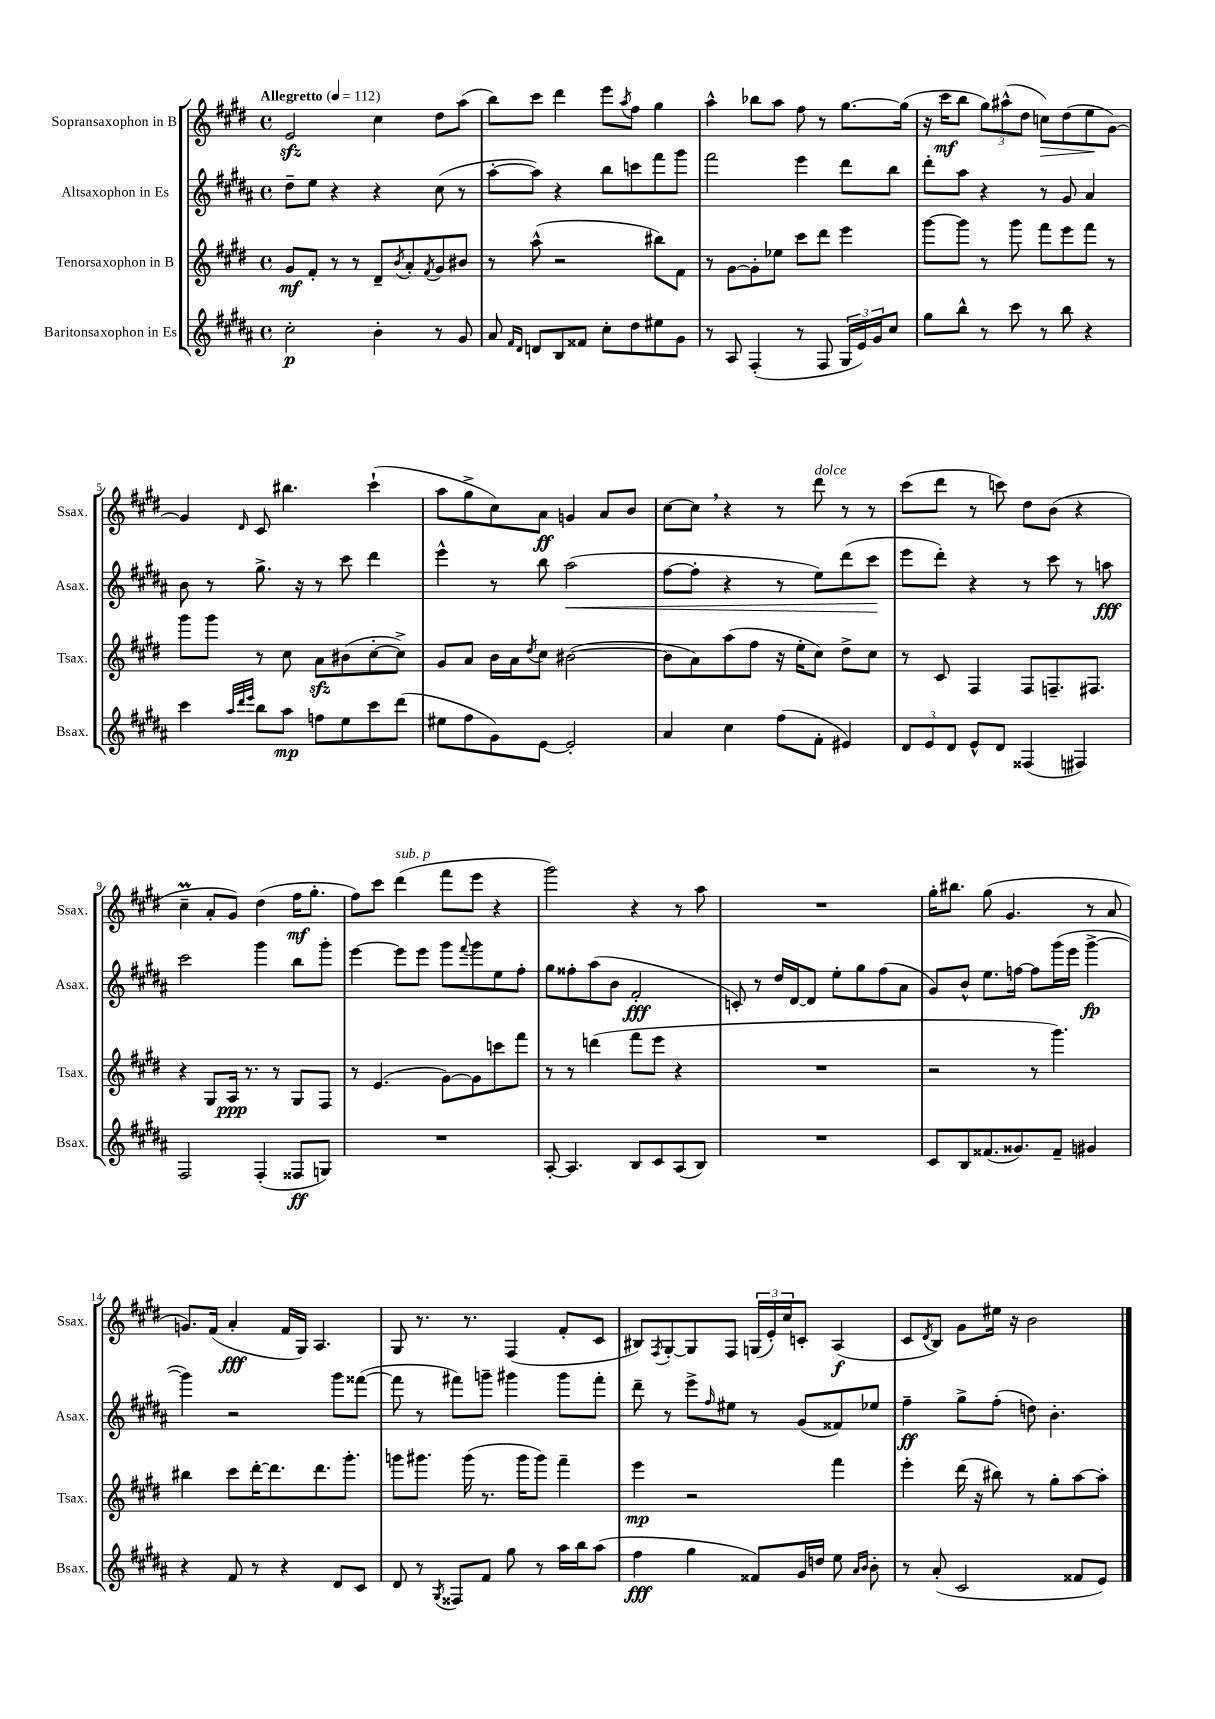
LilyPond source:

<<
\new StaffGroup <<
\new Staff = "s0" \with { instrumentName = "Sopransaxophon in B" shortInstrumentName = "Ssax." } {
    \clef treble \key e \major \defaultTimeSignature \time 4/4 \tempo "Allegretto" 4 = 112
    e'2\sfz cis''4 dis''8 a''8( |
    b''8) cis'''8 dis'''4 e'''8 \acciaccatura { a''8 } fis''8 gis''4 |
    a''4-^ bes''8 a''8 fis''8 r8 gis''8.~ gis''16( |
    r16 cis'''16\mf b''8 \tuplet 3/2 { gis''8) ais''8-^( dis''8 } c''8\>) dis''8( e''8\! gis'8~) |
    gis'4 \grace { dis'16 } cis'8 bis''4. cis'''4-!( |
    a''8 gis''8-> cis''8) a'8\ff g'4 a'8 b'8 |
    cis''8~ cis''8 \breathe r4 r8 dis'''8^\markup { \italic "dolce" } r8 r8 |
    cis'''8( dis'''8 r8 c'''8) dis''8 b'8( r4 |
    cis''4--\prall a'8-. gis'8) dis''4( fis''16\mf gis''8.-. |
    fis''8) cis'''8 dis'''4^\markup { \italic "sub. p" }( fis'''8 e'''8 r4 |
    gis'''2) r4 r8 a''8 |
    R1 |
    gis''16-. bis''8. gis''8( gis'4. r8 a'8 |
    g'8.) fis'16( a'4-.\fff fis'16 gis16) a4. |
    gis8 r8. r8. fis4( fis'8-. cis'8 |
    bis8) \acciaccatura { fis8 } gis8~-. gis8 fis8 \tuplet 3/2 { g16( e'16-.) cis''16 } c'8-. a4\f( |
    cis'8 \acciaccatura { dis'8 } b8) gis'8 eis''16 r16 b'2 \bar "|." |
}
\new Staff = "s1" \with { instrumentName = "Altsaxophon in Es" shortInstrumentName = "Asax." } {
    \clef treble \key b \major \defaultTimeSignature \time 4/4
    dis''8-- e''8 r4 r4 cis''8( r8 |
    ais''8~-. ais''8) r4 b''8 c'''8 fis'''8 gis'''8 |
    fis'''2 e'''4 dis'''8 b''8 |
    dis'''8-. ais''8 r4 r8 gis'8 ais'4 |
    b'8 r8 gis''8.-> r16 r8 cis'''8 dis'''4 |
    e'''4-^ r8 b''8 ais''2\<( |
    fis''8~ fis''8-. r4 r8 e''8) dis'''8( cis'''8\! |
    e'''8 dis'''8-.) r4 r8 cis'''8 r8 a''8\fff |
    cis'''2 gis'''4 b''8 gis'''8-. |
    e'''4~ e'''8 e'''8 gis'''8 \appoggiatura { fis'''8 } gis'''8 e''8 fis''8-. |
    gis''8 fisis''8-. ais''8( b'8 fis'2-.\fff |
    c'8-.) r8 dis''16 dis'16~ dis'8 e''8-. gis''8 fis''8( ais'8 |
    gis'8) b'8-^ e''8. f''16~ f''8 gis'''16( e'''16 gis'''4~->\fp |
    gis'''4) r2 gis'''8 fisis'''8~( |
    fisis'''8 r8 fis'''8) g'''8-- gis'''4 gis'''8 fis'''8-. |
    dis'''8-- r8 e'''8-> \grace { fis''16 } eis''8 r8 gis'8( fisis'8) ees''8 |
    fis''4--\ff gis''8-> fis''8-.( d''8) b'4.-. \bar "|." |
}
\new Staff = "s2" \with { instrumentName = "Tenorsaxophon in B" shortInstrumentName = "Tsax." } {
    \clef treble \key e \major \defaultTimeSignature \time 4/4
    gis'8\mf fis'8-. r8 r8 dis'8-- \acciaccatura { b'8 } a'8-. \acciaccatura { fis'8 } gis'8 bis'8 |
    r8 a''8-^( r2 bis''8) fis'8 |
    r8 gis'8~ gis'8-. ees''8 cis'''8 dis'''8 e'''4 |
    gis'''8~ gis'''8 r8 gis'''8 fis'''8 e'''8 fis'''8 r8 |
    gis'''8 gis'''8 r8 cis''8 a'8\sfz bis'8( cis''8~-. cis''8->) |
    gis'8 a'8 b'16 a'16 \acciaccatura { dis''8 } cis''8 bis'2~( |
    bis'8 a'8) a''8( fis''8 r16 e''16-. cis''8) dis''8-> cis''8 |
    r8 cis'8 fis4 fis8 f8.-- fis8. |
    r4 gis8 a16\ppp r8. r8 gis8 fis8 |
    r8 e'4.( gis'8~) gis'8 c'''8 fis'''8 |
    r8 r8 d'''4( fis'''8 e'''8 r4 |
    R1 |
    r2 r8 gis'''4.) |
    bis''4 cis'''8 dis'''16~-. dis'''8. dis'''8. gis'''8.-. |
    g'''8 gis'''8. gis'''16( r8. gis'''16 gis'''8) fis'''4-- |
    e'''4\mp r2 fis'''4 |
    e'''4-. dis'''16( r16 bis''8) r8 gis''8-. a''8~ a''8-. \bar "|." |
}
\new Staff = "s3" \with { instrumentName = "Baritonsaxophon in Es" shortInstrumentName = "Bsax." } {
    \clef treble \key b \major \defaultTimeSignature \time 4/4
    cis''2-.\p b'4-. r8 gis'8 |
    ais'8 \grace { fis'16 dis'16 } d'8 b8 fisis'8 cis''8-. dis''8 eis''8 gis'8 |
    r8 ais8 fis4-.( r8 fis8 \tuplet 3/2 { gis16 e'16) gis'16 } cis''8 |
    gis''8 b''8-^ r8 cis'''8 r8 b''8 r4 |
    cis'''4 \grace { ais''32 dis'''32 e'''32 } b''8 ais''8\mp f''8 e''8 cis'''8 dis'''8( |
    eis''8 fis''8 gis'8) e'8~ e'2-. |
    ais'4 cis''4 fis''8( fis'8-. eis'4) |
    \tuplet 3/2 { dis'8 e'8 dis'8 } e'8-^ dis'8 fisis4( fis4) |
    fis2 fis4-.( fisis8\ff g8) |
    R1 |
    ais8~-. ais4. b8 cis'8 ais8( b8) |
    R1 |
    cis'8 b8 fisis'8.( gisis'8.) fisis'8-- gis'4 |
    r4 fis'8 r8 r4 dis'8 cis'8 |
    dis'8 r8 \acciaccatura { gis8 } fisis8 fis'8 gis''8 r8 ais''16 b''16 ais''8( |
    fis''4\fff gis''4 fisis'8) gis'16 d''16 e''8 \grace { ais'16 b'16 } b'8-. |
    r8 ais'8-.( cis'2 fisis'8 e'8) \bar "|." |
}
>>
>>
